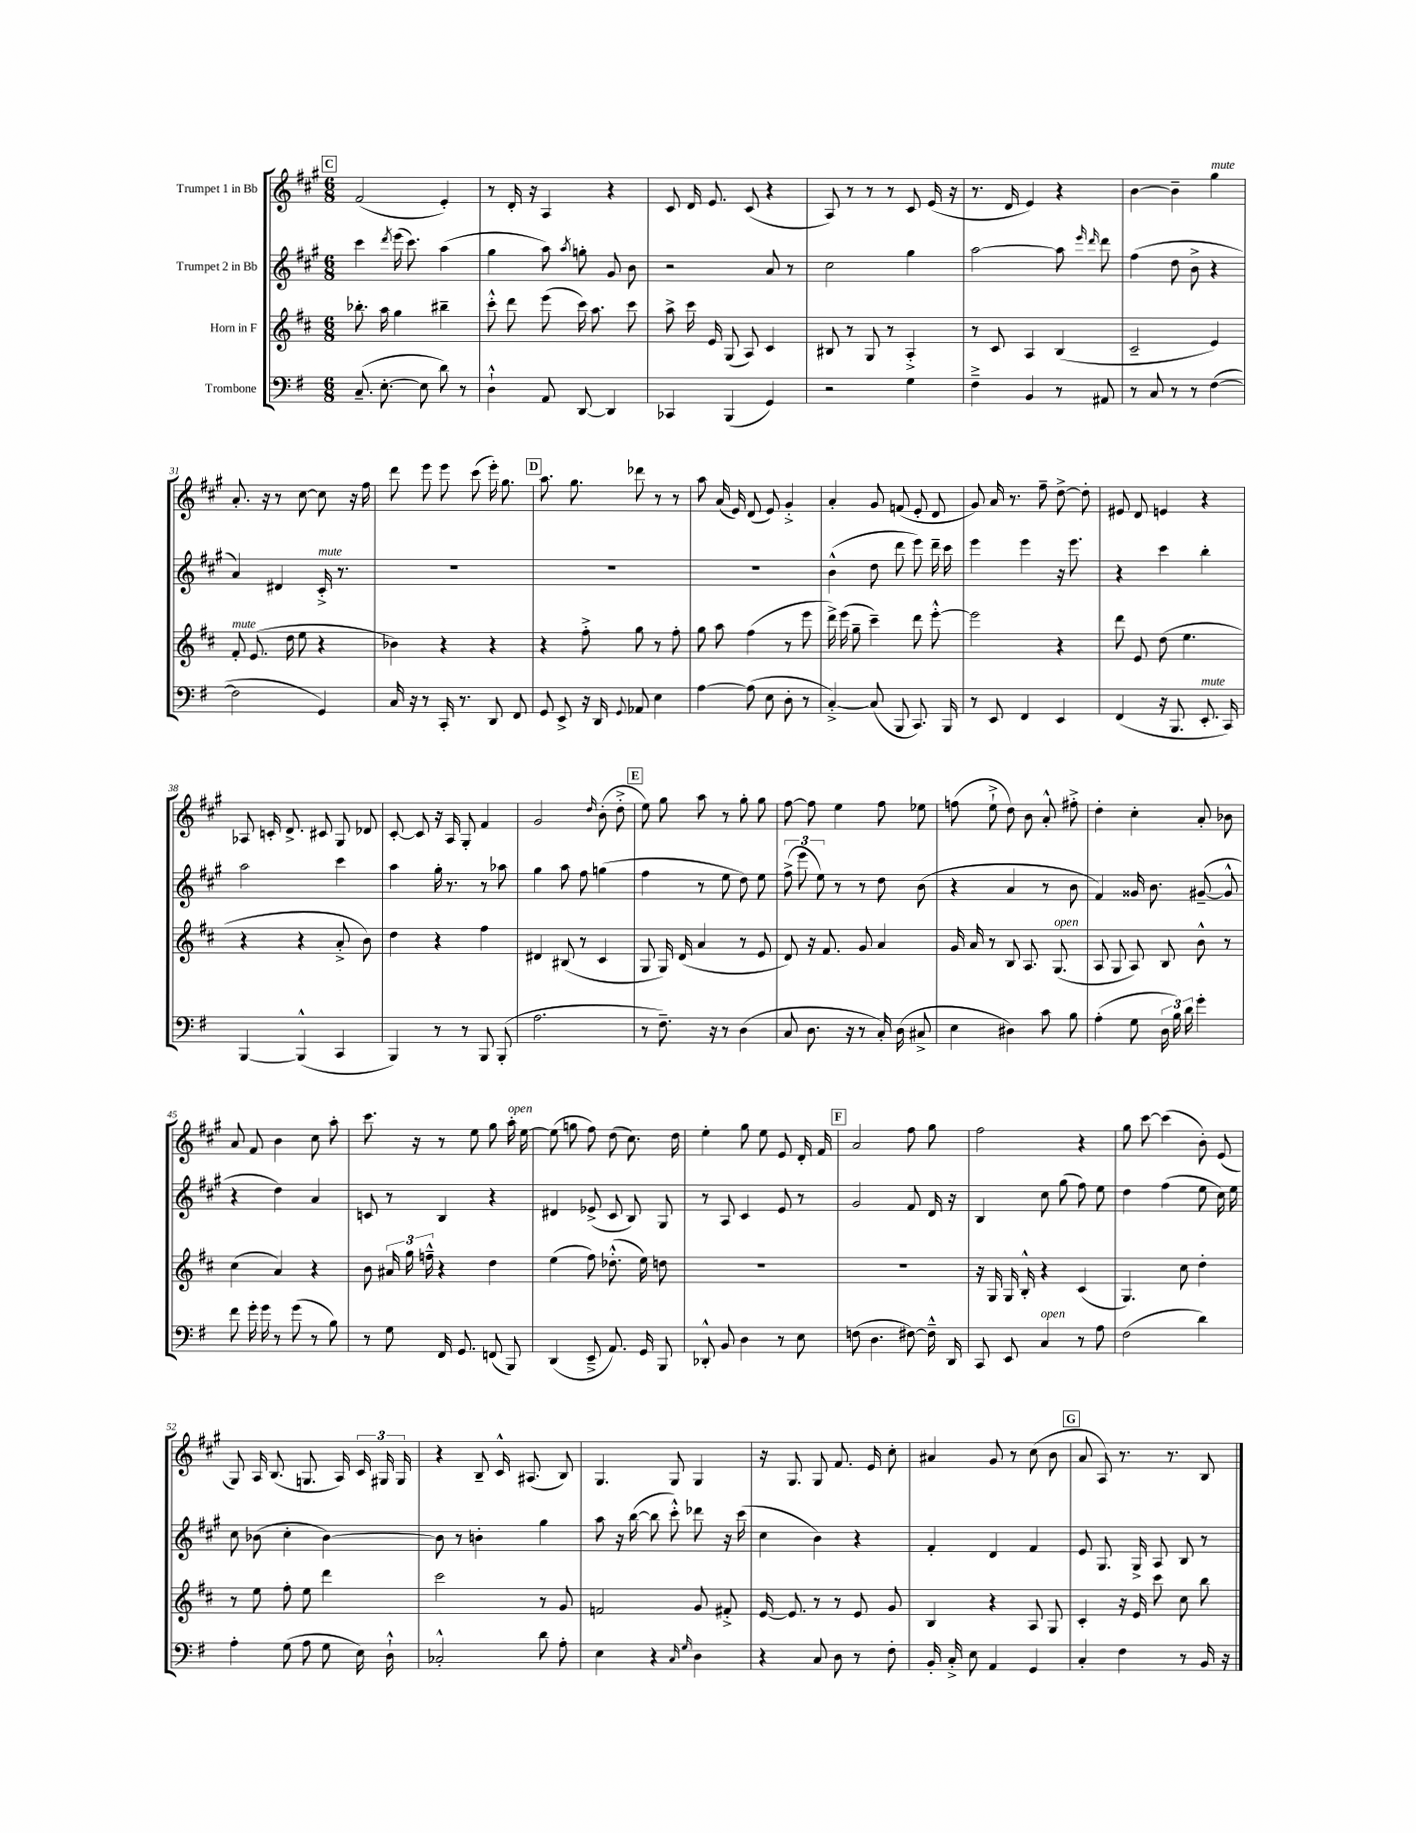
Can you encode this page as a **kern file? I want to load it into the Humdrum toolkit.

**kern	**kern	**kern	**kern
*part4	*part3	*part2	*part1
*staff4	*staff3	*staff2	*staff1
*I"Trombone	*I"Horn in F	*I"Trumpet 2 in Bb	*I"Trumpet 1 in Bb
*clefF4	*clefG2	*clefG2	*clefG2
*k[f#]	*k[f#c#]	*k[f#c#g#]	*k[f#c#g#]
*M6/8	*M6/8	*M6/8	*M6/8
!!LO:REH:place=s1:t=C
=25	=25	=25	=25
(8.C~/	8.bb-X'\	4ccc#\	(2f#/
[8.E'\	16aa\	.	.
.	.	8qddd/	.
.	4gg\	(16eee\	.
.	.	8.ccc#\)	.
8E\]	.	.	.
8d\)	4bb#X~\	(4aa\	4e'/)
8r	.	.	.
=26	=26	=26	=26
4D`^^\	8ccc#'^^\	4gg#\	8r
.	8ddd\	.	16d'/
.	.	.	16r
8AA/	(8eee\	8aa\)	4A/
.	.	8qaa/	.
[8DD/	16ccc#\)	8ggn'\	.
.	8.aa\	.	.
4DD/]	.	8g#/	4r
.	8ccc#\	8b\	.
=27	=27	=27	=27
4CC-X/	8aa^\	2r	8c#/
.	16ccc#\	.	16d/
.	16e/	.	8.e/
(4BBB/	(8G/	.	.
.	8A/)	.	(8c#/
4GG/)	4c#/	8a/	4r
.	.	8r	.
=28	=28	=28	=28
2r	8B#X/	2cc#\	8A/)
.	8r	.	8r
.	8G/	.	8r
.	8r	.	8r
4G\	4A'^/	4gg#\	8c#/
.	.	.	(16e/
.	.	.	16r
=29	=29	=29	=29
4F#~^\	8r	[2aa\	8.r
.	8c#/	.	.
.	.	.	16d/
4BB/	4A/	.	4e/)
8r	(4B/	8aa\]	4r
.	.	16qqeee/	.
.	.	16qqddd/	.
8AA#X/	.	8ddd\	.
=30	=30	=30	=30
8r	2c#~/	(4ff#\	[4b\
8C/	.	.	.
8r	.	8dd\	4b~\]
8r	.	8b^\	.
!	!	!	!LO:TX:a:i:t=mute
([4F#\	4e/)	4r	4gg#\
!!LO:LB:g=z
=31	=31	=31	=31
!	!LO:TX:a:i:t=mute	!	!
2F#\]	8f#'/	4a/)	8.a'/
.	(8.e/	.	.
.	.	.	16r
.	.	4d#X/	8r
.	16dd\	.	.
.	8ee\	.	[8cc#\
!	!	!LO:TX:a:i:t=mute	!
4GG/)	4r	16c#'^/	8cc#\]
.	.	8.r	.
.	.	.	16r
.	.	.	16ff#\
=32	=32	=32	=32
16C/	4b-X\)	2.r	8ddd\
16r	.	.	.
8r	.	.	8eee\
16CC'/	4r	.	8eee\
8.r	.	.	.
.	.	.	(8ccc#\
8DD/	4r	.	16eee'\)
.	.	.	8.gg#\
8FF#/	.	.	.
!!LO:REH:place=s1:t=D
=33	=33	=33	=33
8GG/	4r	2.r	8.aa\
8EE^/	.	.	.
.	.	.	8.gg#\
16r	8ff#'^\	.	.
16DD/	.	.	.
8qqGG/	.	.	.
8AA-X/	8gg\	.	8ddd-X\
4E\	8r	.	8r
.	8ff#'\	.	8r
=34	=34	=34	=34
[4A\	8gg\	2.r	8aa\
.	8aa\	.	(16a/
.	.	.	16e/)
(8A\]	(4ff#\	.	(8d/
8E\	.	.	8e/)
8D'\	8r	.	4g#'^/
8r	8eee\	.	.
=35	=35	=35	=35
[4C'^/)	16ddd^\)	(4b^^\	4a'/
.	(16eee\	.	.
.	8gg~\	.	.
(8C/]	4ccc#~\)	8dd\	8g#/
8BBB/	.	8ddd\	(8fn/
8.CC/)	8ddd\	8eee\)	8e'/
.	[8eee'^^\	16ddd~\	8d/
16BBB/	.	16ccc#\	.
=36	=36	=36	=36
8r	2eee\]	4eee\	8g#/)
8EE/	.	.	16a/
.	.	.	8.r
4FF#/	.	4eee\	.
.	.	.	8ff#~\
4EE/	4r	16r	[8dd^\
.	.	8.eee\	.
.	.	.	8dd'\]
=37	=37	=37	=37
(4FF#/	8ddd\	4r	8e#X/
.	8e/	.	8d/
16r	(8dd\	4ccc#\	4en/
8.BBB/	.	.	.
.	4.ee\	.	.
!LO:TX:a:i:t=mute	!	!	!
8.EE'/	.	4bb'\	4r
16CC/)	.	.	.
!!LO:LB:g=z
=38	=38	=38	=38
[4BBB/	4r	2aa\	8A-X/
.	.	.	16cn'/
.	.	.	8.d^/
(4BBB^^/]	4r	.	.
.	.	.	8c#X/
4CC/	8a'^/	4ccc#\	8G#/
.	8b\)	.	8d-X/
=39	=39	=39	=39
4BBB/)	4dd\	4aa\	[8c#'/
.	.	.	8c#/]
8r	4r	16gg#'\	16r
.	.	8.r	16A/
8r	.	.	8G#'/
8BBB/	4ff#\	8r	4f#/
(8BBB'/	.	8aa-X\	.
=40	=40	=40	=40
2.A\	4d#X/	4gg#\	2g#/
.	(8B#X/	8aa\	.
.	8r	8ff#\	.
.	.	.	16qqdd/
.	4c#/	(4ggn\	(8b'\
.	.	.	8dd'^\
!!LO:REH:place=s1:t=E
=41	=41	=41	=41
8r	8G/	4ff#\	8ee\)
8.F#~\)	16G/)	.	8gg#\
.	(16d/	.	.
.	4a/	8r	8aa\
16r	.	.	.
8r	.	8ee\	8r
(4D\	8r	8dd\)	8gg#'\
.	8e/	8ee\	8gg#\
=42	=42	=42	=42
8C/	8d/)	(12ff#^\	[8ff#\
.	.	12eee\	.
8.D\	16r	.	8ff#\]
.	.	12ee\)	.
.	8.f#/	.	.
.	.	8r	4ee\
16r	.	.	.
8r	8g/	8r	.
16C'/)	4a/	8dd\	8ff#\
(16D\	.	.	.
8C#X^/	.	(8b\	8ee-X\
=43	=43	=43	=43
4E\	16g/	4r	(8ffn\
.	16a/	.	.
.	8r	.	8ee`^\
4D#X\)	8B/	4a/	8dd\)
.	8.A/	.	8b\
8c\	.	8r	8a'^^/
!	!LO:TX:a:i:t=open	!	!
.	(8.G/	.	.
8B\	.	8b\	8ff#X'^\
=44	=44	=44	=44
(4A'\	8A/	4f#/)	4dd'\
.	8G/	.	.
8G\	8A/)	16g##X/	4cc#'\
.	.	8.b\	.
24D\	8B/	.	.
24B\)	.	.	.
24d\	.	.	.
4g'\	8b^^\	([8g#X~/	8a'/
.	8r	8g#^^/]	8b-X\
!!LO:LB:g=z
=45	=45	=45	=45
8f#\	(4cc#\	4r	8a/
16g'\	.	.	8f#/
16g\	.	.	.
8r	4a/)	4dd\)	4b\
(8g\	.	.	.
8r	4r	4a/	8cc#\
8B\)	.	.	8aa'\
=46	=46	=46	=46
8r	8b\	8cn/	8.ccc#\
8G\	24a#X/	8r	.
.	24gg\	.	.
.	.	.	16r
.	24ffn~^^\	.	.
16FF#/	4r	4B/	8r
8.GG/	.	.	.
.	.	.	8ee\
(8FFn/	4dd\	4r	8gg#\
!	!	!	!LO:TX:a:i:t=open
8BBB/)	.	.	16aa'\
.	.	.	[16ee\
=47	=47	=47	=47
(4DD/	(4ee\	4d#X/	(8ee\]
.	.	.	8ggn\
8EE~^/	8ff#\)	(8e-X^/	8ff#\)
8.AA/)	(8.dd-X'^^\	8c#/	(8dd\
.	.	8B/)	8.cc#\)
16GG/	16ee\)	.	.
8BBB/	8ddn\	8G#/	.
.	.	.	16dd\
=48	=48	=48	=48
8DD-X'^^/	2.r	8r	4ee'\
8BB/	.	8A/	.
4D\	.	4c#/	8gg#\
.	.	.	8ee\
8r	.	8e/	8e/
8E\	.	8r	16d'/
.	.	.	16f#/
!!LO:REH:place=s1:t=F
=49	=49	=49	=49
(8Fn\	2.r	2g#/	2a/
4.D\	.	.	.
[8F#X\)	.	8f#/	8ff#\
16F#~^^\]	.	16d/	8gg#\
16DD/	.	16r	.
=50	=50	=50	=50
8CC/	16r	4B/	2ff#\
.	16G/	.	.
8EE/	16G/	.	.
.	16B'^^/	.	.
!LO:TX:a:i:t=open	!	!	!
4C/	4r	8cc#\	.
.	.	(8gg#\	.
8r	(4c#/	8ff#\)	4r
8A\	.	8ee\	.
=51	=51	=51	=51
(2F#\	4.G/)	4dd\	8gg#\
.	.	.	[8ccc#\
.	.	(4ff#\	(4ccc#\]
.	8cc#\	.	.
4d\)	4dd'\	8ee\	8b'\)
.	.	16cc#\)	(8e/
.	.	16ee\	.
!!LO:LB:g=z
=52	=52	=52	=52
4A'\	8r	8cc#\	8G#/)
.	8ee\	(8b-X\	16A/
.	.	.	(8.B/
(8G\	8ff#'\	4cc#'\	.
8A\	8ee\	.	8.Gn/
8G\	4ddd\	[4b-\)	.
.	.	.	16A/)
16E\)	.	.	24c#/
.	.	.	24G#X/
16D`^^\	.	.	.
.	.	.	24G#/
=53	=53	=53	=53
2C-X'^^/	2ccc#\	8b-\]	4r
.	.	8r	.
.	.	4bn'\	8B~/
.	.	.	16c#^^/
.	.	.	(8.A#X/
8d\	8r	4gg#\	.
8A'\	8g/	.	8B/)
=54	=54	=54	=54
4E\	2fn/	8aa\	4.G#/
.	.	16r	.
.	.	([16bb\	.
4r	.	8bb\]	.
.	.	8ccc#'^^\)	8G#/
16qqC/	.	.	.
16qqG/	.	.	.
4D\	8g/	8ddd-X\	4G#/
.	8f#X'^/	16r	.
.	.	(16ccc#\	.
=55	=55	=55	=55
4r	[16e/	4cc#\	16r
.	8.e/]	.	8.G#/
8C/	8r	4b\)	8G#/
8D\	8r	.	8.f#/
8r	8e/	4r	.
.	.	.	16e/
8F#'\	8g/	.	8cc#'\
=56	=56	=56	=56
16BB'/	4B/	4f#'/	4a#X/
16C'^/	.	.	.
8E\	.	.	.
4AA/	4r	4d/	8g#/
.	.	.	8r
4GG/	8A/	4f#/	(8cc#\
.	8G/	.	8b\
!!LO:REH:place=s1:t=G
=57	=57	=57	=57
4C'/	4c#'/	8e/	8a/
.	.	8.G#/	8A/)
4F#\	16r	.	8.r
.	16e/	16G#^/	.
.	8ccc#\	8A/	.
.	.	.	8.r
8r	8cc#\	8B/	.
16BB/	8bb\	8r	8B/
16r	.	.	.
==	==	==	==
*-	*-	*-	*-
